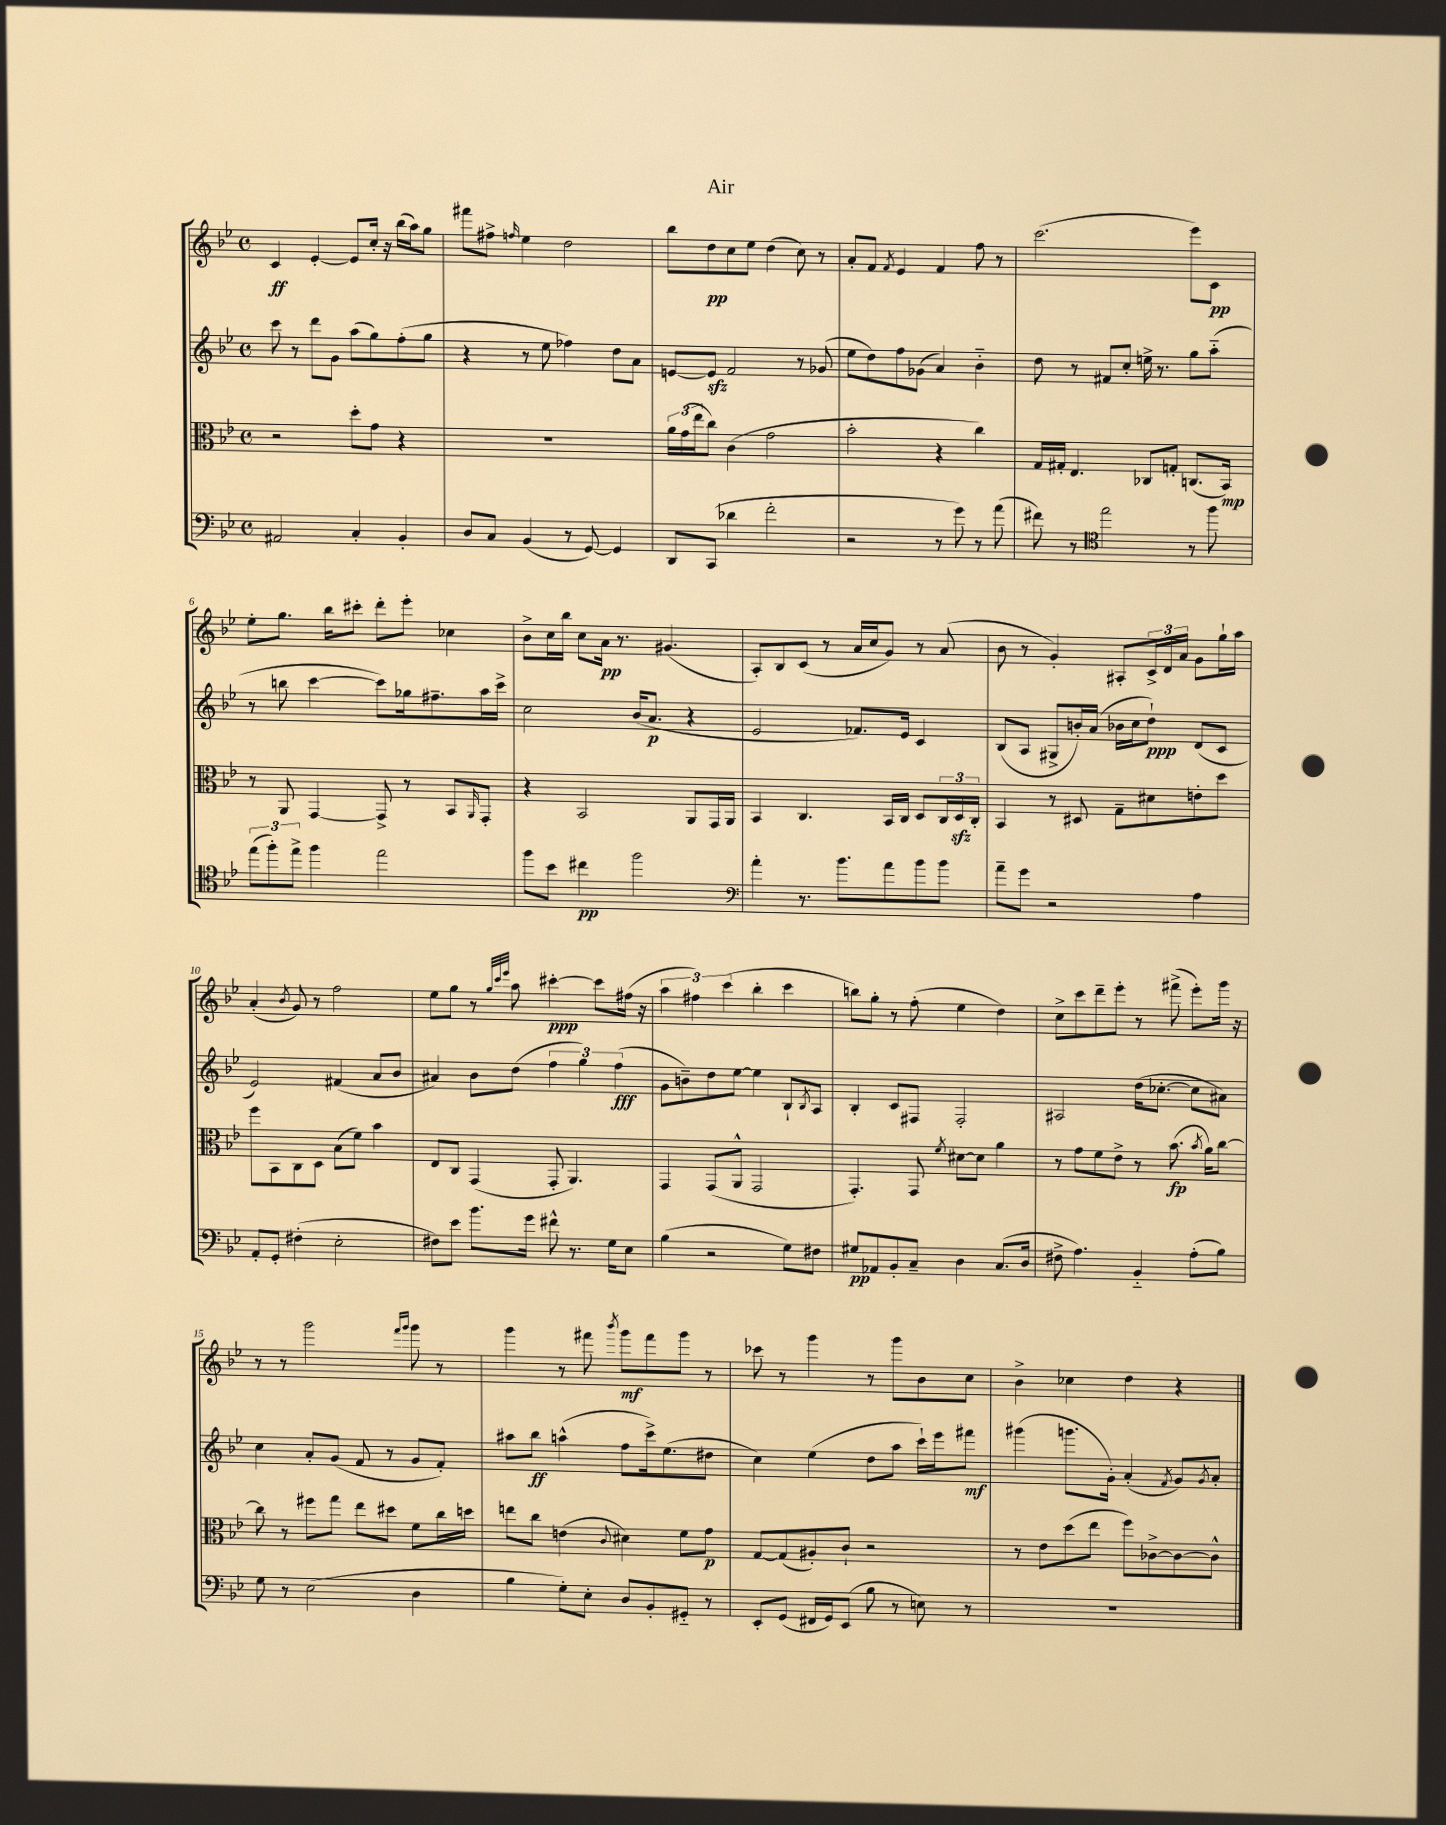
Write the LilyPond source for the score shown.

\header { title = "Air" }
<<
\new StaffGroup <<
\new Staff = "s0" {
    \clef treble \key bes \major \defaultTimeSignature \time 4/4
    c'4\ff ees'4~-. ees'8 c''16-. r16 bes''16( a''16) g''8 |
    fis'''8 fis''8-> \grace { f''16 } ees''4 d''2 |
    bes''8 d''8\pp c''8 ees''8 d''4( c''8) r8 |
    a'8-. f'8 \acciaccatura { f'8 } ees'4 f'4 f''8 r8 |
    c'''2.( ees'''8) c'8\pp |
    ees''8-. g''8. bes''16 cis'''8-. d'''8-. ees'''8-. ces''4 |
    bes'8-> c''16 bes''16 c''8 a'16\pp r8. gis'4.( |
    a8-.) bes8 c'8( r8 a'16 c''16 g'8) r8 a'8( |
    bes'8 r8 g'4-.) ais8-. \tuplet 3/2 { c'16-> d'16 a'16 } g'8 g''16-! a''16 |
    a'4-.( \acciaccatura { bes'8 } g'8) r8 f''2 |
    ees''8 g''8 r8 \grace { g''32 c'''32 ees'''32 } a''8 cis'''4~-.\ppp cis'''8 fis''16( r16 |
    \tuplet 3/2 { a''4 fis''4) c'''4( } bes''4-. c'''4 |
    b''8) g''8-. r8 f''8-.( ees''4 d''4) |
    c''8-> c'''8 d'''8-- ees'''8-. r8 fis'''8->( ees'''8-.) g'''16 r16 |
    r8 r8 g'''2 \grace { f'''16 g'''16 } g'''8 r8 |
    g'''4 r8 fis'''8 \acciaccatura { bes'''8 } g'''8\mf fis'''8 g'''8 r8 |
    ces'''8 r8 g'''4 r8 g'''8 bes'8 c''8 |
    bes'4-> ces''4 d''4 r4 \bar "|." |
}
\new Staff = "s1" {
    \clef treble \key bes \major \defaultTimeSignature \time 4/4
    c'''8 r8 d'''8 g'8 a''8( g''8) f''8-.( g''8 |
    r4 r8 ees''8 fes''4) d''8 a'8 |
    e'8~ e'8\sfz f'2 r8 ges'8( |
    ees''8 d''8) f''8 ges'8( a'4) bes'4-_ |
    d''8 r8 fis'8 c''8-. e''16-> r8. g''8 a''8-_( |
    r8 b''8 c'''4~ c'''8) ges''16 fis''8.-- a''16 c'''16-> |
    c''2 bes'16( a'8.\p r4 |
    ees'2 fes'8.) ees'16 c'4 |
    bes8( a8 gis8-> b'16-.) a'16( bes'16 c''16 d''8-!\ppp) d'8( c'8 |
    ees'2) fis'4( a'8 bes'8 |
    ais'4) bes'8 d''8( \tuplet 3/2 { f''4 g''4) f''4\fff( } |
    g'8 b'8--) d''8 ees''8~ ees''4 bes8-! \acciaccatura { bes8 } a8 |
    bes4-. c'8 fis8 fis2-. |
    ais2 d''16( ces''8.~-. ces''8 ais'8) |
    c''4 a'8-. g'8( f'8 r8 g'8 f'8-.) |
    ais''8 bes''8\ff a''4-^( f''8 c'''16->) ees''8.( dis''8 |
    c''4) ees''4( d''8 a''8 c'''16-!) ees'''16 fis'''8\mf |
    gis'''4( g'''8. g'16-.) a'4-.( \acciaccatura { f'8 } g'8) \acciaccatura { g'8 } a'8-. \bar "|." |
}
\new Staff = "s2" {
    \clef alto \key bes \major \defaultTimeSignature \time 4/4
    r2 d''8-. g'8 r4 |
    R1 |
    \tuplet 3/2 { a'16 g'16( ees''16 } c''8) c'4( g'2 |
    bes'2-. r4 c''4) |
    g16 gis16-. ees4. ces8 g8-. c8.( bes,16\mp) |
    r8 a,8 g,4~ g,8-> r8 bes,8 \grace { a,16 } g,8-. |
    r4 bes,2 a,8 g,16 a,16 |
    bes,4 c4. bes,16 c16 d8 \tuplet 3/2 { c16 d16\sfz c16-. } |
    bes,4 r8 dis8 g8-- dis'8 e'8-. d''8 |
    f''8 bes,8 c8 d8 bes8( f'8) bes'4 |
    ees8 c8 g,4( g,8-. a,4.) |
    g,4 g,8( a,8-^ g,2 |
    g,4.-.) g,8 \acciaccatura { f'8 } dis'8~ dis'8 a'4 |
    r8 g'8 f'8 ees'8-> r8 bes'8.\fp( \acciaccatura { bes'8 } a'16) c''8~ |
    c''8 r8 fis''8 g''8 ees''8 dis''8 f'8 c''16 d''16 |
    e''8 c''8 e'4( \appoggiatura { c'8 } dis'4) f'8 g'8\p |
    g8~ g8( ais8-.) c'8-! r2 |
    r8 ees'8 d''8( ees''8 f''8) ces'8~-> ces'8~ ces'8-^ \bar "|." |
}
\new Staff = "s3" {
    \clef bass \key bes \major \defaultTimeSignature \time 4/4
    ais,2 c4-. bes,4-. |
    d8 c8 bes,4( r8 g,8~) g,4 |
    d,8 c,8( des'4 f'2-. |
    r2 r8 g'8) r8 a'8( |
    fis'8) r8 \clef tenor ees''2 r8 f''8 |
    \tuplet 3/2 { ees''8( f''8-.) ees''8-> } f''4 ees''2 |
    f''8 bes'8 cis''4\pp f''2 |
    \clef bass a'4-. r8. bes'8. a'8 bes'8 bes'8 |
    a'8-- g'8 r2 a4 |
    a,8-. g,8-. fis4-.( ees2-. |
    fis8) ees'8 bes'8. g'16 fis'8-^ r8. g16 ees8 |
    bes4( r2 g8) fis8 |
    gis8\pp aes,8 bes,8-. c8-- d4 c8.( d16 |
    fis8-> a4.) bes,4-_ a8-.( bes8) |
    g8 r8 ees2( d4 |
    bes4 g8-.) ees8-. d8 bes,8-. gis,8-_ r8 |
    ees,8-. g,8( fis,16 g,16) ees,8( bes8 r8 e8) r8 |
    R1 \bar "|." |
}
>>
>>
